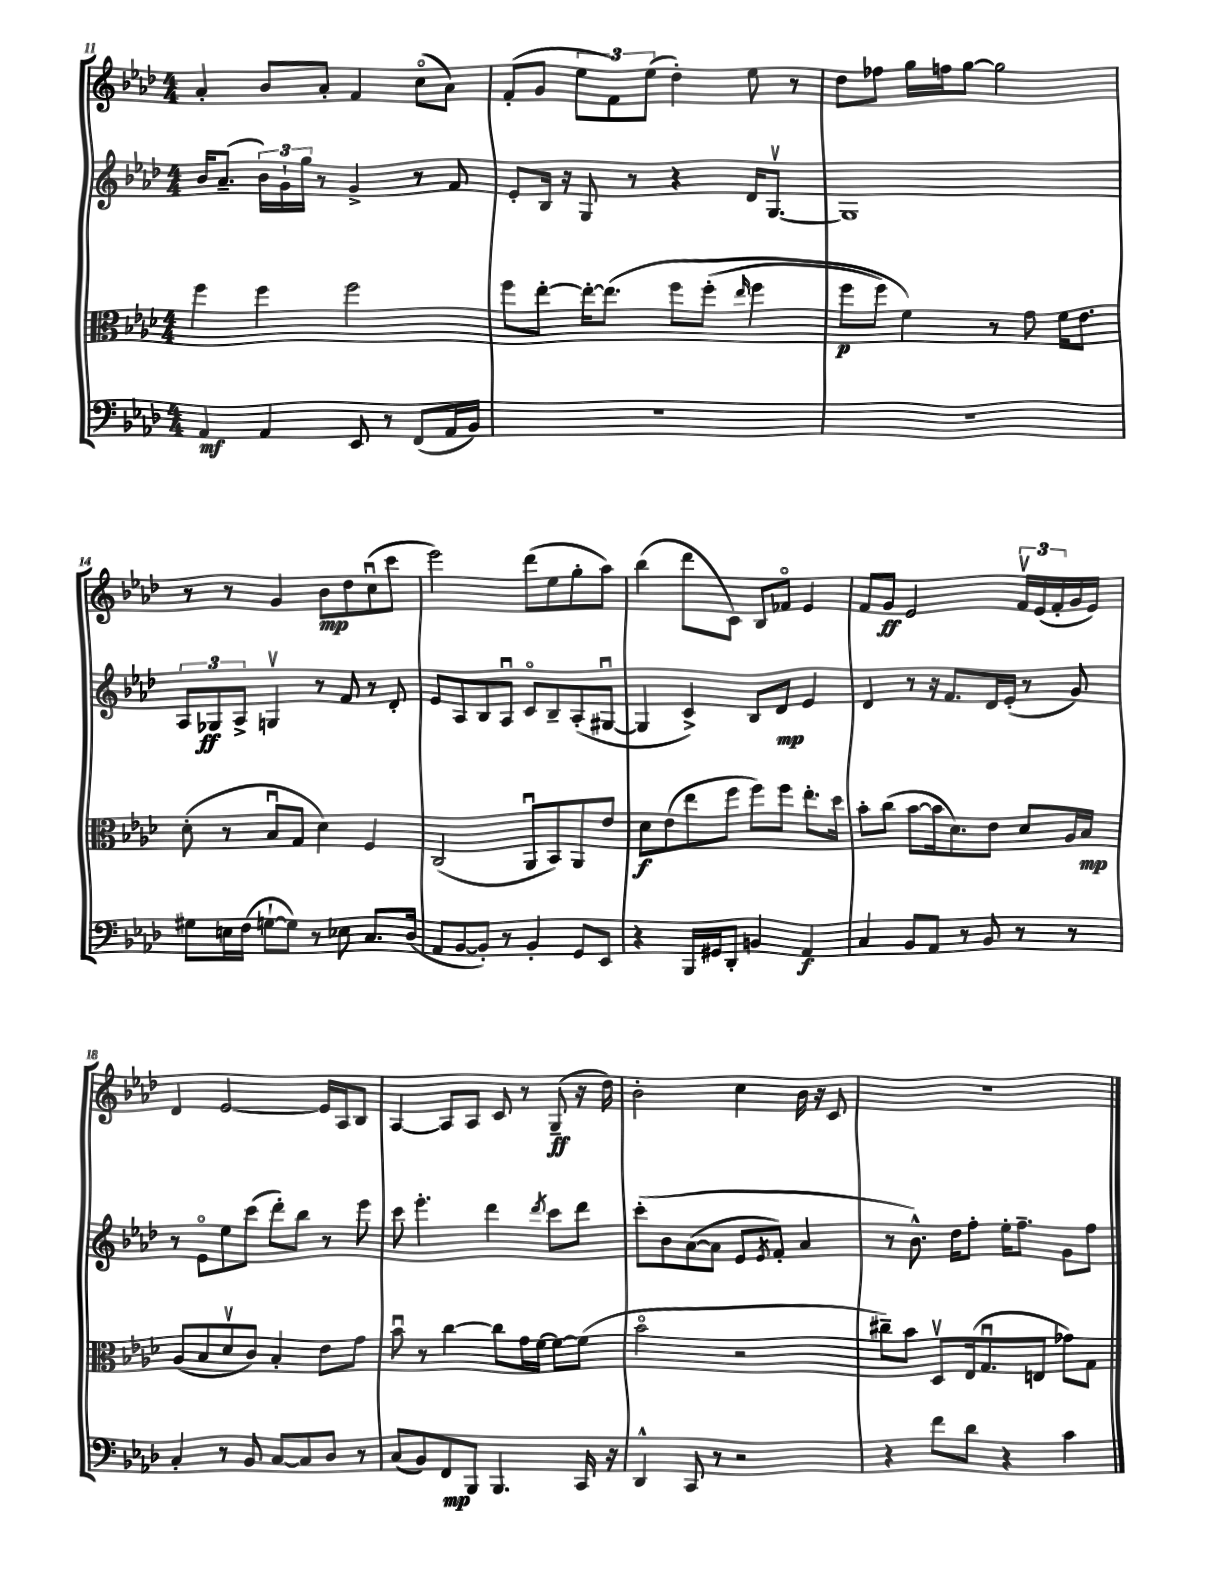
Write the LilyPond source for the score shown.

<<
\new StaffGroup <<
\new Staff = "s0" {
    \clef treble \key aes \major \numericTimeSignature \time 4/4
    aes'4-. bes'8 aes'8-. f'4 c''8\flageolet( aes'8) |
    f'8-.( g'8 \tuplet 3/2 { ees''8 f'8) ees''8( } des''4-.) ees''8 r8 |
    des''8 fes''8 g''16 f''16 g''8~ g''2 |
    r8 r8 g'4 bes'8\mp des''8 c''8\downbow( c'''8 |
    ees'''2) des'''8( ees''8 g''8-. aes''8) |
    bes''4( des'''8 c'8) bes8 fes'8\flageolet ees'4 |
    f'8 g'8\ff ees'2 \tuplet 3/2 { f'16\upbow ees'16( f'16-. } g'16 ees'16) |
    des'4 ees'2~ ees'16 aes16 bes8 |
    aes4~ aes8 aes8 c'8 r8 g8--\ff( r16 des''16) |
    bes'2-. c''4 bes'16 r16 c'8 |
    R1 \bar "|." |
}
\new Staff = "s1" {
    \clef treble \key aes \major \numericTimeSignature \time 4/4
    bes'16 aes'8.--( \tuplet 3/2 { bes'16) g'16-! g''16 } r8 g'4-> r8 f'8 |
    ees'8-. bes16 r16 g8 r8 r4 des'16 g8.~\upbow |
    g1 |
    \tuplet 3/2 { aes8 ges8\ff aes8-> } g4\upbow r8 f'8 r8 des'8-. |
    ees'8 aes8 bes8 aes8\downbow c'8\flageolet bes8-- aes8-.( gis8~\downbow |
    gis4 c'4->) bes8 des'8\mp ees'4 |
    des'4 r8 r16 f'8. des'16 ees'16-.( r8 g'8) |
    r8 ees'8\flageolet ees''8 c'''8( des'''8-.) bes''8 r8 ees'''8 |
    c'''8 ees'''4.-. des'''4 \acciaccatura { des'''8 } c'''8 des'''8 |
    c'''8-.\( bes'8 aes'8~( aes'8 ees'8 \acciaccatura { ees'8 } f'8-.) aes'4 |
    r8 bes'8.-^\) des''16 f''8-. ees''16-. f''8.-- g'8 f''8 \bar "|." |
}
\new Staff = "s2" {
    \clef alto \key aes \major \numericTimeSignature \time 4/4
    f''4 f''4 f''2 |
    f''8 ees''8~-. ees''16~-. ees''8.\( f''8 f''8-.( \grace { ees''16 } f''4 |
    f''8\p f''8) f'4\) r8 g'8 f'16 ees'8. |
    des'8-.( r8 bes8\downbow g8 des'4) f4 |
    c2( aes,8\downbow bes,8) aes,8 ees'8 |
    des'8\f ees'8( ees''8 f''8 f''8) f''8 ees''8.-. des''16 |
    bes'8-. c''8( bes'8~ bes'16 des'8.) ees'8 des'8 aes16 bes16\mp |
    aes8( bes8 des'8\upbow c'8) bes4-. ees'8 g'8 |
    bes'8\downbow r8 c''4~ c''8 g'16 f'16~ f'8~ f'8( |
    bes'2\flageolet r2 |
    cis''8--) bes'8 des8\upbow ees16( g8.\downbow e8 ges'8) g8 \bar "|." |
}
\new Staff = "s3" {
    \clef bass \key aes \major \numericTimeSignature \time 4/4
    aes,4\mf aes,4 ees,8 r8 f,8( aes,16 bes,16) |
    R1 |
    R1 |
    gis8 e16 f16( g8~-! g8) r8 ees8 c8. des16( |
    aes,8 bes,8~ bes,8-.) r8 bes,4-. g,8 ees,8 |
    r4 bes,,16 gis,16 des,8-. b,4 aes,4\f |
    c4 bes,8 aes,8 r8 bes,8 r8 r8 |
    c4-. r8 bes,8 c8~ c8 des8 r8 |
    c8( bes,8) f,8\mp bes,,8 bes,,4. c,16 r16 |
    des,4-^ c,8 r8 r2 |
    r4 f'8 des'8 r4 c'4 \bar "|." |
}
>>
>>
\layout { \context { \Score currentBarNumber = #11 } }
